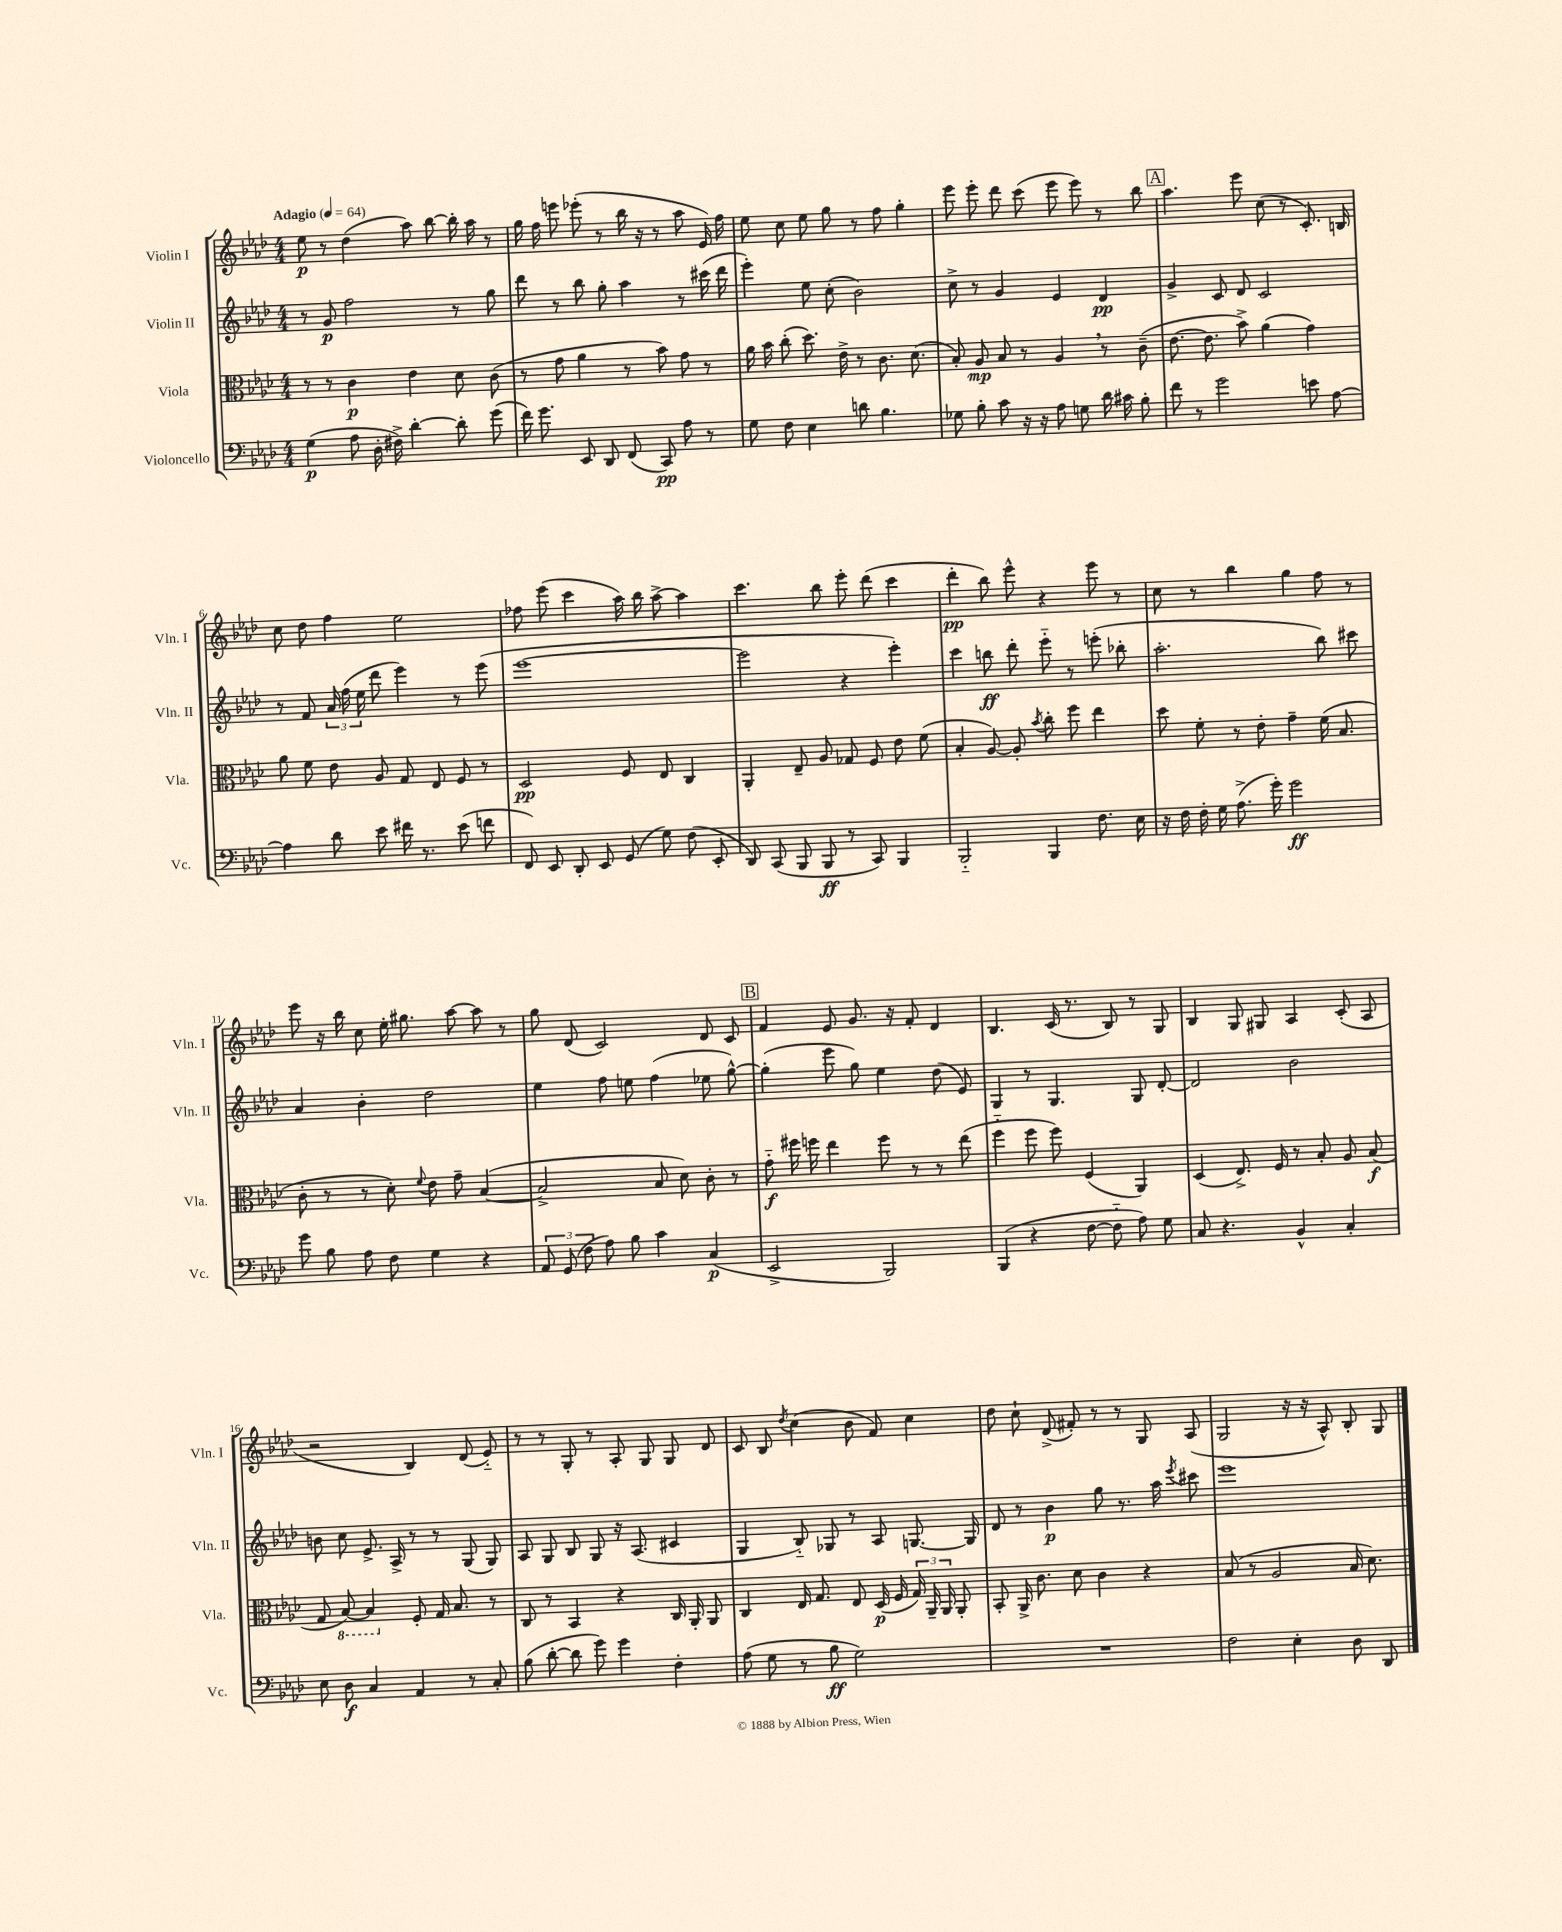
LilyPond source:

<<
\new StaffGroup <<
\new Staff = "s0" \with { instrumentName = "Violin I" shortInstrumentName = "Vln. I" } {
    \clef treble \key aes \major \numericTimeSignature \time 4/4 \tempo "Adagio" 4 = 64
    \autoBeamOff ees''8\p r8 des''4( aes''8) bes''8~ bes''16-. aes''16 r8 |
    g''16 f''16 e'''8 ees'''8-.( r8 bes''16 r16 r8 aes''8 ees'16) f''16 |
    ees''8 c''8 ees''8 g''8 r8 f''8 g''4-. |
    ees'''8 ees'''8-. des'''8 c'''8( ees'''8 ees'''8) r8 bes''8 |
    \mark \markup { \box "A" } aes''4. ees'''8 c''8( r8 c'8.-.) b16 |
    c''8 des''8 f''4 ees''2 |
    fes''8 ees'''8( c'''4 aes''16) bes''16 aes''8~-> aes''4 |
    c'''4. bes''8 ees'''8-. des'''8( c'''4 |
    des'''4-.\pp bes''8) ees'''8-^ r4 ees'''8 r8 |
    c''8 r8 bes''4 g''4 f''8 r8 |
    ees'''8 r16 bes''16 c''8 ees''16-. gis''8. aes''8~ aes''8 r8 |
    g''8 des'8( c'2) des'8 c'8 |
    \mark \markup { \box "B" } f'4 ees'8 g'8. r16 f'8-. des'4 |
    bes4. c'16( r8. bes8) r8 g8 |
    bes4 g8 gis8 aes4 c'8-.( aes8 |
    r2 bes4) des'8( ees'8-_) |
    r8 r8 g8-. r8 aes8-. g8 g8 des'8 |
    c'8 bes8 \acciaccatura { des''8 } c''4( bes'8 f'8) c''4 |
    des''8 c''8-! des'8->( fis'8-.) r8 r8 g8 aes8( |
    g2 r16 r16 aes8-^) bes8-. g8 \bar "|." |
}
\new Staff = "s1" \with { instrumentName = "Violin II" shortInstrumentName = "Vln. II" } {
    \clef treble \key aes \major \numericTimeSignature \time 4/4
    \autoBeamOff r8 g'8\p f''2 r8 g''8 |
    des'''8 r8 bes''8 g''8-. aes''4 r8 cis'''16( des'''16 |
    ees'''4-.) ees''8 c''8-.( bes'2) |
    c''8-> r8 g'4 ees'4 des'4\pp |
    \mark \markup { \box "A" } g'4-> c'8 des'8 c'2 |
    r8 f'8 \tuplet 3/2 { aes'16 f''16( ees''16 } des'''8 ees'''4) r8 ees'''8( |
    ees'''1~ |
    ees'''2 r4 ees'''4-.) |
    c'''4 b''8\ff des'''8-. ees'''8-_ r8 e'''8-.( bes''8-. |
    aes''2.-. bes''8) cis'''8 |
    aes'4 bes'4-. des''2 |
    ees''4 f''8 e''8 f''4( ees''8 g''8~-^) |
    \mark \markup { \box "B" } g''4-.( ees'''8 g''8) ees''4 des''8( ees'8) |
    g4 r8 g4. g8 des'8~-. |
    des'2 bes'2 |
    b'8 c''8 ees'8.-> aes16-> r8 r8 g8( g8) |
    aes8 g8 bes8 g8 r16 aes8.( cis'4 |
    g4 bes8-_) ges8 r8 aes8 g8.~ g16 |
    des'8 r8 bes'4\p g''8 r8. aes''16 \acciaccatura { ees'''8 } cis'''8 |
    ees'''1 \bar "|." |
}
\new Staff = "s2" \with { instrumentName = "Viola" shortInstrumentName = "Vla." } {
    \clef alto \key aes \major \numericTimeSignature \time 4/4
    \autoBeamOff r8 r8 c'4\p ees'4 des'8 c'8( |
    r8 g'8 aes'4 r8 bes'8) g'8 r8 |
    aes'16 bes'16 c''8-.( des''8.) ees'16-> r8 c'8. des'8.( |
    bes8-.) aes8\mp bes8 r8 aes4 \breathe r8 c'8--( |
    \mark \markup { \box "A" } ees'8.~ ees'8. bes'8->) aes'4( g'4) |
    aes'8 f'8 ees'8 aes8 g8 ees8 f8 r8 |
    des2\pp f8 ees8 c4 |
    aes,4-. ees8-- aes8 ges8 f8 ees'8 f'8( |
    bes4-. aes8~) aes8-. \acciaccatura { bes'8 } c''8-. f''8 ees''4 |
    des''8 f'8-. r8 ees'8-. g'4-- f'16( bes8. |
    c'8-. r8 r8 des'8-.) \appoggiatura { f'8 } ees'8 g'8-- bes4~( |
    bes2-> bes8 des'8) c'8-. r8 |
    \mark \markup { \box "B" } g'8-_\f fis''16 f''16 ees''4 f''8 r8 r8 ees''8( |
    f''4-_ f''8 f''8) f4( aes,4) |
    des4( ees8.->) f16 r8 bes8-. aes8 bes8\f( |
    g8 \ottava #-1 bes,8~) bes,4 \ottava #0 f8-. g16 bes8. r8 |
    c8 r8 bes,4 r4 c16 aes,16-. aes,8 |
    c4 ees16 g8. ees8 des16\p( f16 \tuplet 3/2 { g16) aes,16-- aes,16 } aes,8-. |
    bes,8-. aes,16-> c'8. des'8 c'4 r4 |
    bes8( r8 aes2 bes16 des'8.) \bar "|." |
}
\new Staff = "s3" \with { instrumentName = "Violoncello" shortInstrumentName = "Vc." } {
    \clef bass \key aes \major \numericTimeSignature \time 4/4
    \autoBeamOff g4\p( aes8 des16-. fis16->) des'4~-. des'8-. g'8( |
    f'16) g'8. ees,8 des,8 f,8( c,8\pp) aes8 r8 |
    g8 f8 ees4 d'8 bes4. |
    ges8 bes8-. c'8 r16 r16 aes8 g8 des'16 cis'16 bes8-. |
    \mark \markup { \box "A" } f'8 r8 g'2 e'8 aes8~ |
    aes4 des'8 ees'8 fis'16 r8. ees'8( f'8 |
    f,8) ees,8 des,8-. ees,8 g,8( g8) f8( ees,8-. |
    des,8) c,8( bes,,8 bes,,8\ff r8 c,8) bes,,4 |
    bes,,2-_ bes,,4 f8. ees16 |
    r16 f16 f16-. g16 aes8.->( g'16-.) g'2\ff |
    g'8 bes8 aes8 f8 g4 r4 |
    \tuplet 3/2 { aes,8 g,8( f8 } aes8) bes8 c'4 c4\p( |
    \mark \markup { \box "B" } ees,2-> bes,,2) |
    bes,,4( r4 f8~ f8-_ aes8) g8 |
    c8 r4. bes,4-^ c4-. |
    ees8 des8\f c4 aes,4 r8 c8-. |
    bes8( des'8~-. des'8 g'8) g'4 f4-. |
    aes8( g8 r8 bes8\ff g2) |
    R1 |
    f2 ees4-. des8 des,8 \bar "|." |
}
>>
>>
